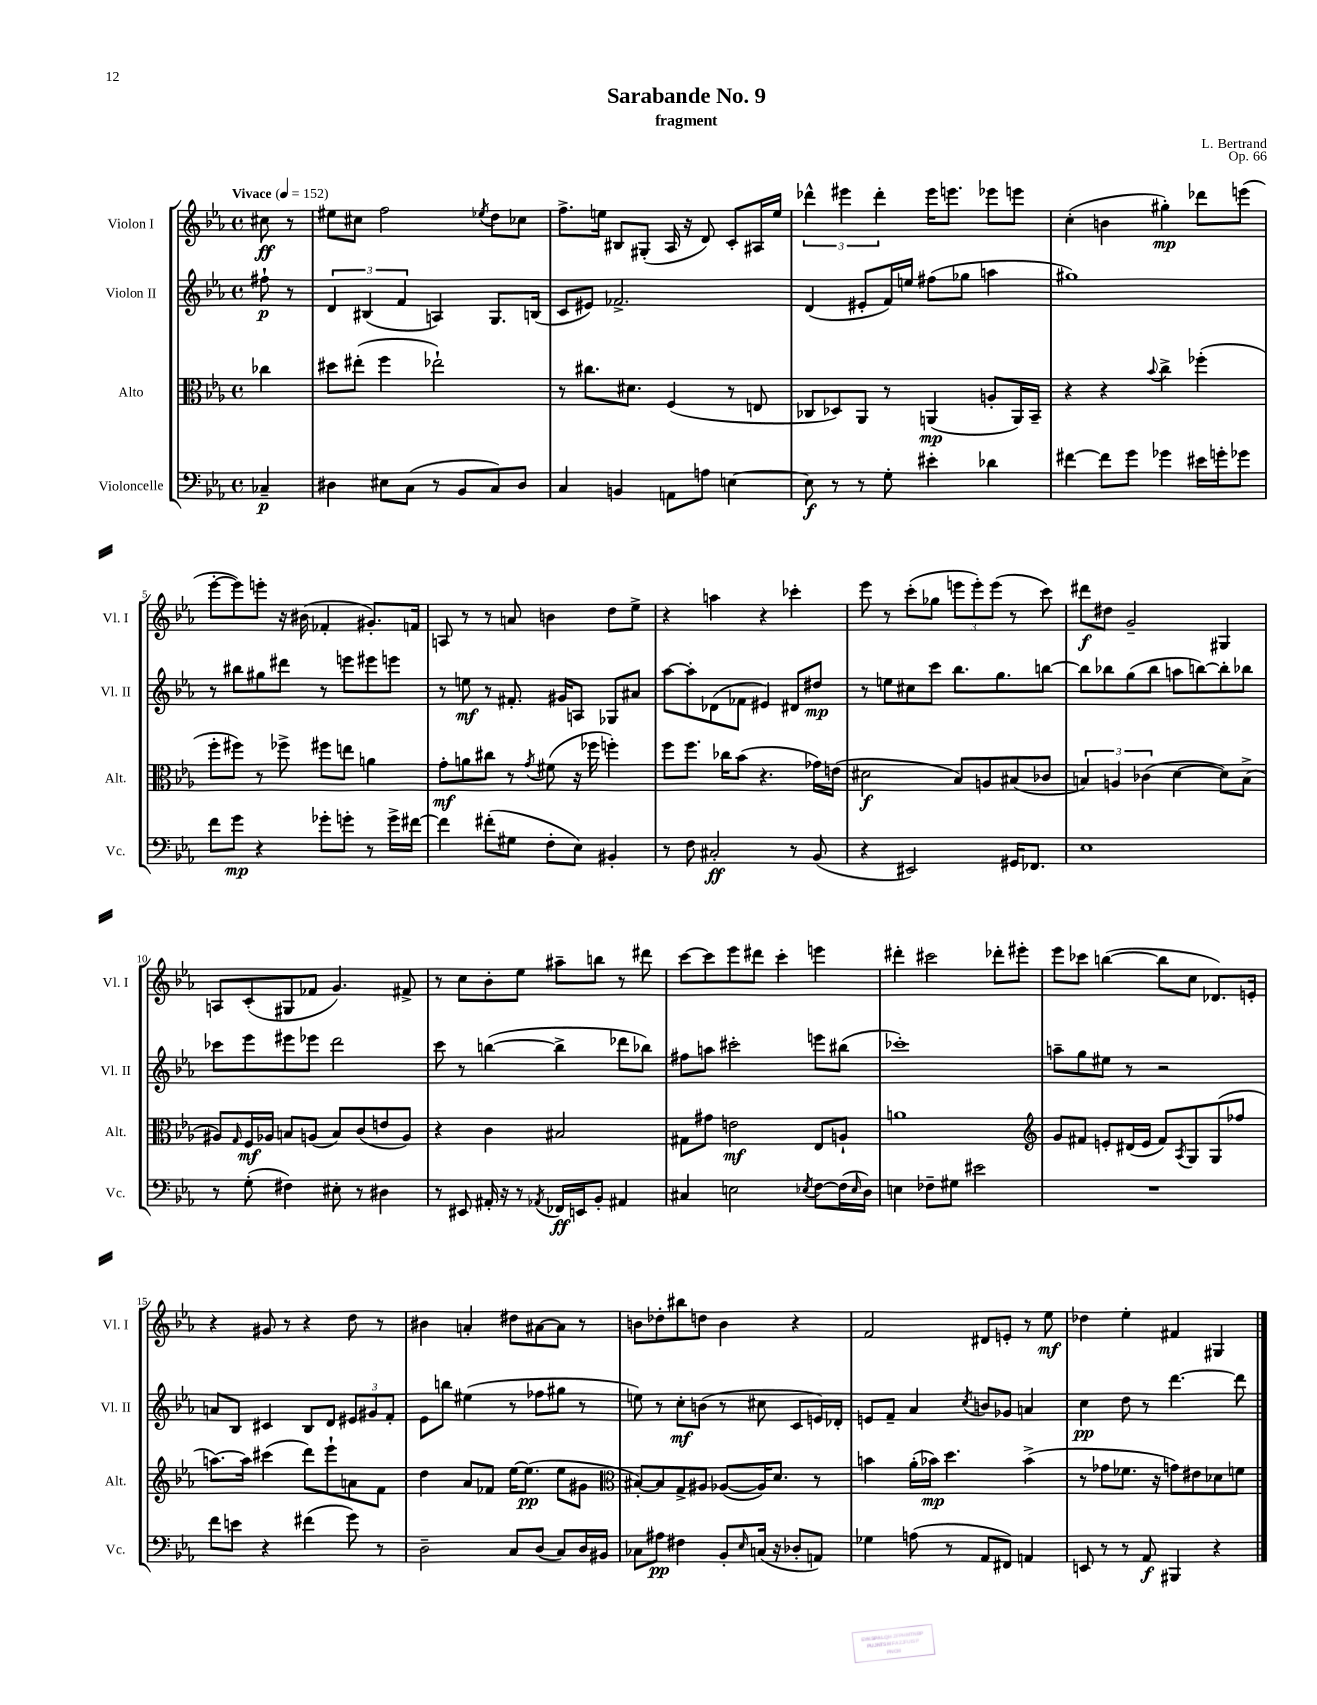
\header { title = "Sarabande No. 9" composer = "L. Bertrand" subtitle = "fragment" opus = "Op. 66" }
<<
\new StaffGroup <<
\new Staff = "s0" \with { instrumentName = "Violon I" shortInstrumentName = "Vl. I" } {
    \clef treble \key ees \major \defaultTimeSignature \time 4/4 \partial 4 \tempo "Vivace" 4 = 152
    cis''8\ff r8 |
    eis''8 cis''8 f''2 \acciaccatura { ees''8 } d''8 ces''8 |
    f''8.-> e''16 bis8 gis8-.( aes16 r16 d'8) c'8-. ais16 e''16 |
    \tuplet 3/2 { des'''4-^ eis'''4 des'''4-. } eis'''16 e'''8. ees'''8 e'''8 |
    c''4-.( b'4 gis''4-.\mp) des'''8 e'''8( |
    ees'''8~-. ees'''8) e'''8-. r16 bis'16( fes'4-. gis'8.-.) f'16 |
    a8 r8 r8 a'8 b'4 d''8 ees''8-> |
    r4 a''4 r4 ces'''4-. |
    ees'''8 r8 c'''8-.( ges''8 \tuplet 3/2 { e'''8 e'''8-.) e'''8( } r8 c'''8) |
    dis'''8\f dis''8 g'2-- gis4 |
    a8 c'8-.( gis8 fes'8 g'4.) fis'8-> |
    r8 c''8 bes'8-. ees''8 ais''8-- b''8 r8 dis'''8 |
    c'''8~ c'''8 ees'''8 dis'''8 c'''4-. e'''4 |
    dis'''4-. cis'''2 des'''8-. eis'''8-. |
    ees'''8 ces'''8 b''4~( b''8 c''8 des'8.) e'16-. |
    r4 gis'8 r8 r4 d''8 r8 |
    bis'4 a'4-. dis''8 ais'8~ ais'8 r8 |
    b'8 des''8-. bis''8 d''8 b'4 r4 |
    f'2 dis'8 e'8-. r8 ees''8\mf |
    des''4 ees''4-. fis'4 gis4 \bar "|." |
}
\new Staff = "s1" \with { instrumentName = "Violon II" shortInstrumentName = "Vl. II" } {
    \clef treble \key ees \major \defaultTimeSignature \time 4/4 \partial 4
    fis''8-!\p r8 |
    \tuplet 3/2 { d'4 bis4( f'4 } a4) g8. b16( |
    c'8 eis'8) fes'2.-> |
    d'4( eis'8-. f'16) e''16 fis''8( ges''8 a''4 |
    gis''1) |
    r8 bis''8 gis''8 dis'''8 r8 e'''8 eis'''8 e'''8 |
    r8 e''8\mf r8 fis'8.-. gis'16 a8 ges8 ais'8 |
    aes''8~ aes''8-. des'8( fes'8 eis'4) dis'8 dis''8\mp |
    r8 e''8 cis''8 c'''8 bes''8. g''8. b''8~ |
    b''8 bes''8 g''8( bes''8 a''8 b''8~) b''8-. bes''8 |
    ces'''8 ees'''8 eis'''8 ees'''8 d'''2 |
    c'''8 r8 b''4~( b''4-> des'''8 bes''8) |
    fis''8 a''8 cis'''2-. e'''8 bis''8( |
    ces'''1-.) |
    a''8-- g''8 eis''8 r8 r2 |
    a'8 bes8 cis'4 bes8 d'8 \tuplet 3/2 { eis'8 gis'8 f'8-. } |
    ees'8 b''8 eis''4( r8 fes''8 gis''8 r8 |
    e''8) r8 c''8-.\mf b'8( r8 cis''8 c'8 e'16) des'16-. |
    e'8 f'8-- aes'4 \acciaccatura { c''8 } b'8 ges'8 a'4 |
    c''4\pp d''8 r8 d'''4.~ d'''8 \bar "|." |
}
\new Staff = "s2" \with { instrumentName = "Alto" shortInstrumentName = "Alt." } {
    \clef alto \key ees \major \defaultTimeSignature \time 4/4 \partial 4
    ces''4 |
    dis''8 eis''8-.( f''4 ees''2-!) |
    r8 cis''8. dis'8. f4( r8 e8 |
    ces8 des8) aes,8 r8 a,4\mp( a8-. a,16) bes,16-- |
    r4 r4 \appoggiatura { bes'8 } c''4-> fes''4-.( |
    f''8-. fis''8) r8 fes''8-> fis''8 e''8 a'4 |
    g'8-.\mf a'8 cis''8 r8 \acciaccatura { g'8 } fis'8( r16 fes''16 f''4-.) |
    f''8 f''8. ces''16 bes'8( r4. ges'16) e'16( |
    dis'2\f bes8) a8 bis8( ces'8 |
    \tuplet 3/2 { b4) a4 ces'4( } d'4~ d'8) b8->( |
    ais8) \grace { g16 } f16\mf aes16 b8 a8( b8) c'8( e'8 a8) |
    r4 c'4 bis2 |
    gis8 gis'8 e'2\mf ees8 a8-! |
    a'1 |
    \clef treble g'8 fis'8 e'8-. dis'16( e'16 fis'8) \acciaccatura { aes8 } g8 g8( fes''8 |
    a''8.~) a''16 cis'''4( d'''8) ees'''8-! a'8 f'8 |
    d''4 aes'8 fes'8 ees''16~ ees''8.\pp( ees''8 gis'8 |
    \clef alto bis8~-.) bis8 g8-> ais8 aes8~( aes16) d'8. r8 |
    b'4 aes'16-.( bes'16\mp) d''4. bes'4->( |
    r8 ges'8 fes'8. r16 g'8) eis'8 des'8 f'8 \bar "|." |
}
\new Staff = "s3" \with { instrumentName = "Violoncelle" shortInstrumentName = "Vc." } {
    \clef bass \key ees \major \defaultTimeSignature \time 4/4 \partial 4
    ces4--\p |
    dis4 eis8 c8( r8 bes,8 c8) dis8 |
    c4 b,4 a,8 a8 e4~ |
    e8\f r8 r8 g8-. eis'4-. des'4 |
    fis'4~ fis'8 g'8 ges'4 eis'16 g'16-. ges'8 |
    f'8 g'8\mp r4 ges'8-. g'8-. r8 g'16-> fis'16~ |
    fis'4 fis'8-.( gis8 f8-. ees8) bis,4-. |
    r8 f8 cis2-.\ff r8 bes,8( |
    r4 eis,2) gis,16 fes,8. |
    ees1 |
    r8 g8-.( fis4) eis8-. r8 dis4 |
    r8 eis,8 ais,16-. r16 r8 \acciaccatura { aes,8 } fes,16\ff e,16 bes,8-. ais,4 |
    cis4 e2 \acciaccatura { ees8 } f8~ f16( \grace { ees16 } d16) |
    e4 fes8-- gis8 eis'2 |
    R1 |
    f'8 e'8 r4 fis'4( g'8) r8 |
    d2-- c8 d8( c8) d16 bis,16 |
    ces8 ais8\pp fis4 bes,8-. \grace { ees16 } c16( r16 des8-. a,8) |
    ges4 a8( r8 aes,8 fis,8) a,4 |
    e,8 r8 r8 aes,8\f bis,,4 r4 \bar "|." |
}
>>
>>
